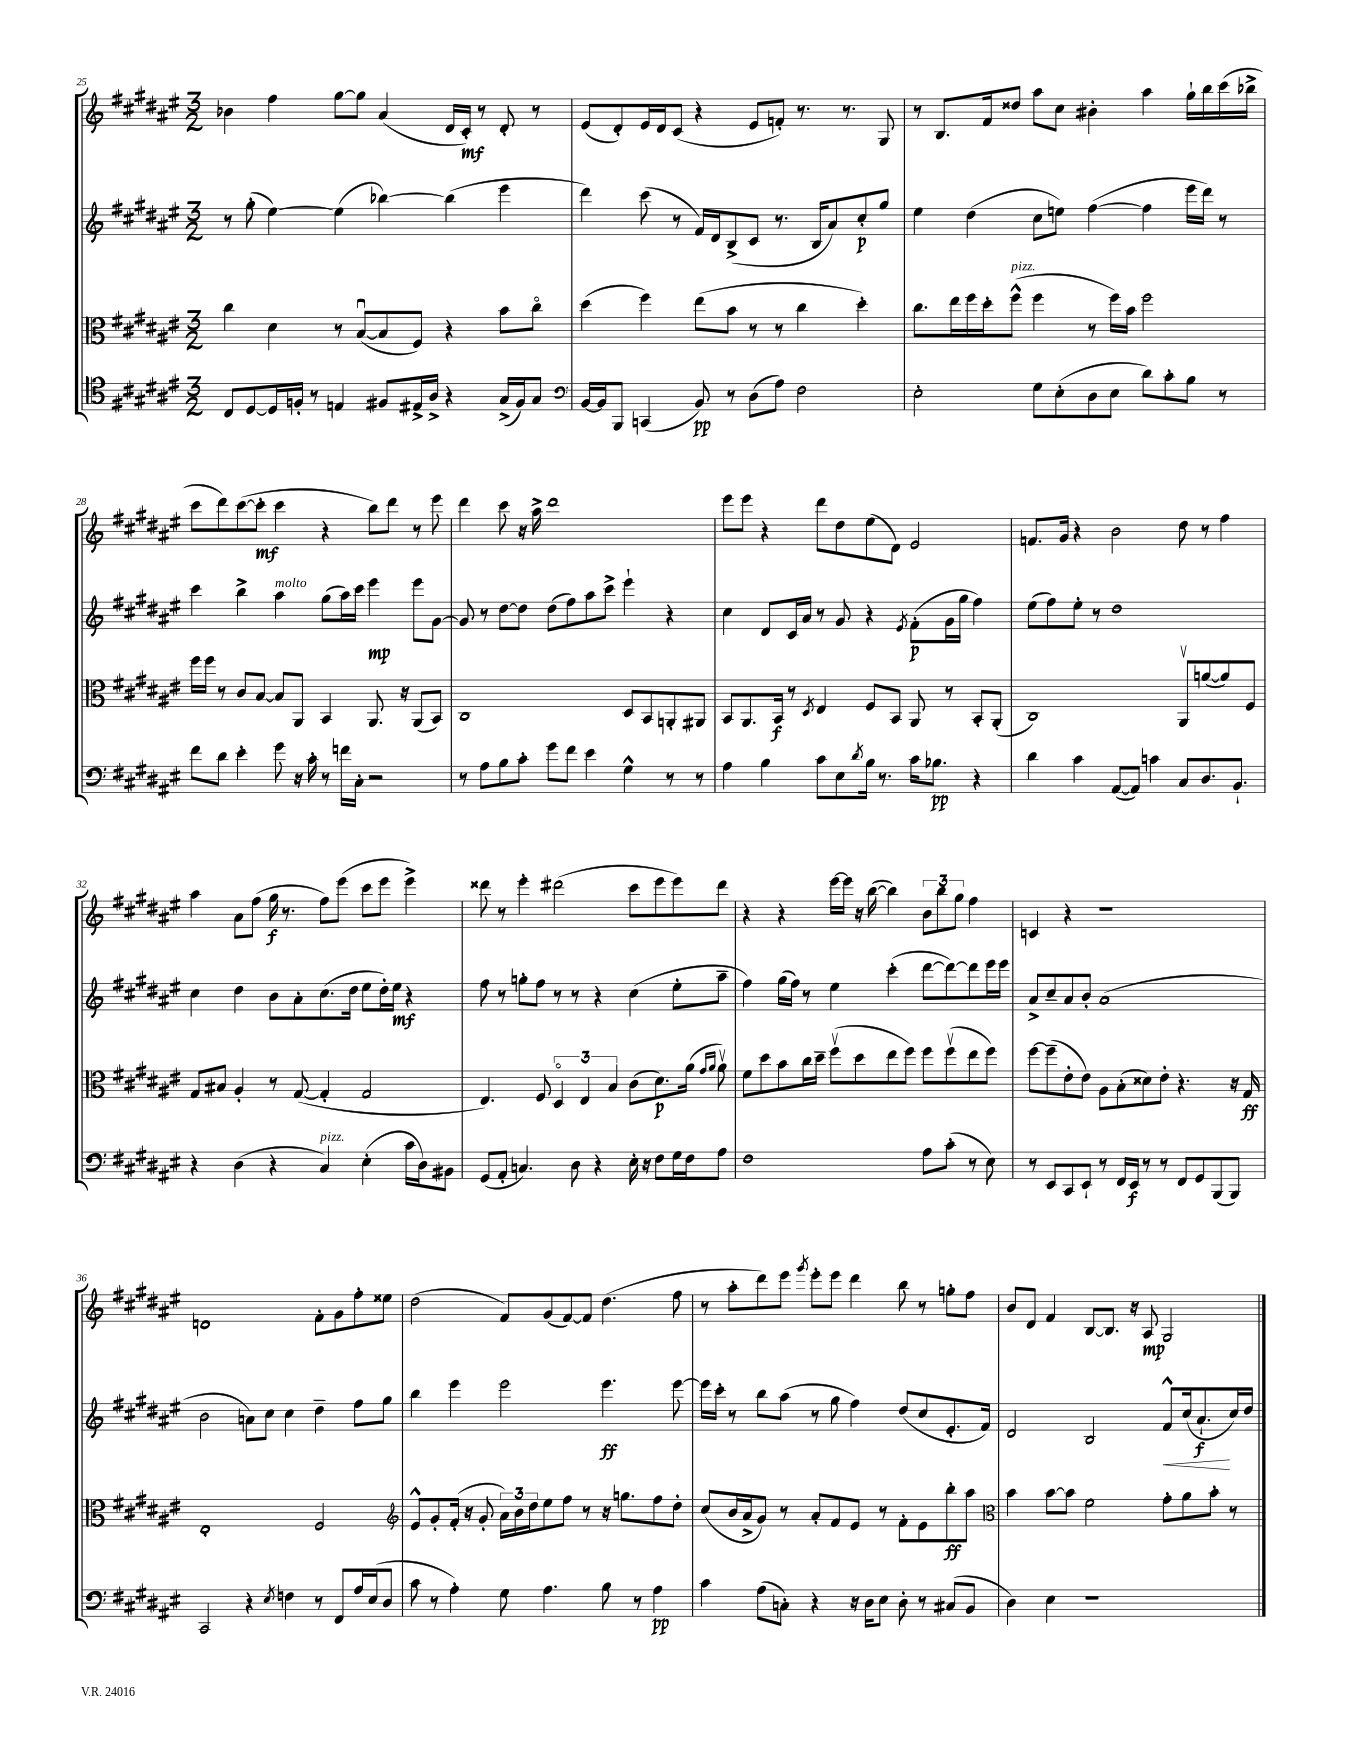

**kern	**kern	**kern	**kern
*staff4	*staff3	*staff2	*staff1
*clefC4	*clefC3	*clefG2	*clefG2
*k[f#c#g#d#a#e#]	*k[f#c#g#d#a#e#]	*k[f#c#g#d#a#e#]	*k[f#c#g#d#a#e#]
*M3/2	*M3/2	*M3/2	*M3/2
8C#	4cc#	8r	4b-
[8D#	.	(8gg#'	.
16D#]	4d#	[4ee#)	4ff#
16F'	.	.	.
8r	.	.	.
4E	8r	(4ee#]	[8gg#
.	([8Bu	.	8gg#]
8F#	8B]	[4bb-)	(4a#
16E#^	8F#)	.	.
16A#^	.	.	.
4r	4r	(4bb-]	16d#
.	.	.	16c#')
.	.	.	8r
(16G#^	8b	4eee#	8d#'
16F#)	.	.	.
8G#	8cc#o	.	8r
=	=	=	=
*clefF4	*	*	*
[16BB	(4dd#	4ddd#)	(8e#
16BB]	.	.	.
8BBB	.	.	8d#')
(4CC	4ff#)	(8ccc#	16e#
.	.	.	16d#
.	.	8r	(8c#
8BB)	(8ee#	16f#)	4r
.	.	16d#	.
8r	8b	(8B^	.
(8D#	8r	8c#	8e#
8A#)	8r	8.r	8f')
2F#	4cc#	.	8.r
.	.	16B	.
.	.	8a#)	.
.	.	.	8.r
.	4dd#')	8cc#'	.
.	.	8gg#	8G#
=	=	=	=
2E#'	8.cc#	4ee#	8r
.	.	.	8.B
.	16ee#	.	.
.	16ff#	(4dd#	.
.	16dd#'	.	16f#
.	(8ff#^^	.	8dd##
8G#	4ff#	8cc#	8aa#
(8E#'	.	8ee)	8cc#
8D#	8r	([4ff#	4b#'
8E#	16ff#)	.	.
.	16b	.	.
8d#)	2ff#	4ff#]	4aa#
8c#'	.	.	.
8B	.	16eee#	16gg#`
.	.	16ddd#)	16bb
8r	.	8r	(16ccc#
.	.	.	16bb-^
=	=	=	=
8f#	16ff#	4ccc#	8ccc#
.	16ff#	.	.
8d#	8r	.	8ddd#)
4e#'	8c#	4bb^	([8ccc#
.	[8B	.	8ccc#']
8g#	8B]	4aa#	4ccc#
16r	8AA#	.	.
16c#'	.	.	.
8r	4BB	(8gg#	4r
16f	.	16aa#)	.
16C#'	.	16ccc#	.
2r	8.AA#	4eee#	8bb)
.	.	.	8ddd#
.	16r	.	.
.	(8AA#	8eee#	8r
.	8BB)	[8g#	8eee#
=	=	=	=
8r	1C#	8g#]	4ddd#
8A#	.	8r	.
8B	.	[8dd#	8ccc#
8c#'	.	8dd#]	16r
.	.	.	16aa#^
8g#	.	(8dd#	1ddd#
8f#	.	8ff#)	.
4e#	.	8aa#	.
.	.	8ccc#^	.
4G#^^	8D#	4eee#`	.
.	8BB	.	.
8r	8AA'	4r	.
8r	8AA#	.	.
=	=	=	=
4A#	8BB	4cc#	8eee#
.	8.AA#	.	8eee#
4B	.	8d#	4r
.	16BB	.	.
.	8r	16c#	.
.	.	16a#	.
.	8qD#	.	.
8c#	4E#	8r	8ddd#
8E#	.	8g#	8dd#
8qd#	.	.	.
16B	8F#	4r	(8ee#
8.r	.	.	.
.	8BB	.	8d#)
.	.	8qe#	.
16c#	8AA#	(8f#'	2e#
8.B-	.	.	.
.	8r	16g#	.
.	.	16gg#	.
4r	8BB'	4ff#)	.
.	(8AA#'	.	.
=	=	=	=
4d#	1C#)	(8ee#	8.f
.	.	8ff#)	.
.	.	.	16g#
4c#	.	8ee#'	4r
.	.	8r	.
([8AA#	.	1dd#	2b
8AA#])	.	.	.
4c	.	.	.
8C#	8AA#v	.	8dd#
8.D#	([8a	.	8r
.	8a])	.	4ff#
8.BB`	.	.	.
.	8F#	.	.
=	=	=	=
4r	8G#	4cc#	4aa#
.	8B#	.	.
(4D#	4A#'	4dd#	8a#
.	.	.	(8ff#
4r	8r	8b	16gg#
.	.	.	8.r
.	([8G#	8a#'	.
4C#)	4G#']	(8.cc#	8ff#)
.	.	.	(8eee#
.	.	16dd#	.
(4E#'	2G#	8ee#	8ccc#
.	.	16dd#')	8eee#
.	.	16ee#	.
16c#	.	4r	4eee#^)
16D#)	.	.	.
8BB#	.	.	.
=	=	=	=
(8GG#	4.E#)	8ff#	8ddd##
8AA#'	.	8r	8r
4.C)	.	8gg'	4eee#'
.	8F#	8ff#	.
.	6D#o	8r	(2ddd#
8D#	.	8r	.
.	6E#	.	.
4r	.	4r	.
.	6B	.	.
16E#'	(8c#	(4cc#	8ccc#
16r	.	.	.
8F#	8.d#)	.	8eee#
16G#	.	8ee#'	8eee#)
16F#	(16a#	.	.
.	16qqg#	.	.
.	16qqa#	.	.
8A#	8a#v)	8aa#~	8ddd#
=	=	=	=
1F#	8f#	4ff#)	4r
.	8dd#	.	.
.	8b	(16gg#	4r
.	.	16ff#)	.
.	16cc#	8r	.
.	16dd#~	.	.
.	(8ff#v	4ee#	[16eee#
.	.	.	16eee#]
.	8dd#	.	16r
.	.	.	([16bb
.	8ee#	(4ccc#'	4bb])
.	8ff#)	.	.
8A#	8ff#	[8ddd#	12b
.	.	.	12bb
(8c#'	(8ff#v	8ddd#_)	.
.	.	.	12gg#
8r	8ee#	8ddd#]	4ff#
8E#)	8ff#)	16eee#	.
.	.	16eee#	.
=	=	=	=
8r	[8ff#	8a#^	4c
8EE#	(8ff#~]	8cc#~	.
8CC#	8e#'	8a#	4r
8EE#`	8e#)	8b'	.
8r	8A#	(1a#	1r
16FF#	(8B'	.	.
16EE#	.	.	.
8r	8d##)	.	.
8r	8e#'	.	.
8FF#	4.r	.	.
8GG#	.	.	.
(8BBB	.	.	.
8BBB)	16r	.	.
.	16G#	.	.
=	=	=	=
2CC#	1E#'	2b	1d
4r	.	8a)	.
.	.	8cc#	.
8qE#	.	.	.
4F	.	4cc#	.
8r	2F#	4dd#~	8f#'
8FF#	.	.	8g#
16A#	.	8ff#	8ff#'
(16E#	.	.	.
8D#	.	8gg#	8ee##
=	=	=	=
*	*clefG2	*	*
8c#	8e#^^	4bb	(2dd#
8r	8g#'	.	.
4A#')	(16f#'	4eee#	.
.	16r	.	.
.	8g#'	.	.
8G#	24a#)	2eee#	8f#)
.	24b	.	.
.	24dd#	.	.
4.A#	8ee#	.	(8g#
.	8ff#	.	[8f#)
.	8r	.	8f#]
8B	16r	4.eee#	(4.dd#
.	8.gg	.	.
8r	.	.	.
4A#	8ff#	.	.
.	8dd#'	[8eee#	8ff#
=	=	=	=
4c#	(8cc#	16eee#]	8r
.	.	16ccc#'	.
.	16b	8r	8aa#'
.	16a#^	.	.
(8A#	8g#)	8bb	8ddd#)
8C')	8r	(8aa#	8eee#
.	.	.	8qggg#
4r	8a#'	8r	8eee#'
.	8f#	8gg#	8eee#
16r	8e#	4ff#)	4ddd#
16D#	.	.	.
8E#	8r	.	.
8D#'	8f#'	(8dd#	8bb
8r	8e#	8cc#	8r
(8C#	8bb'	8.e#'	8gg'
8BB	8aa#	.	8ff#
.	.	16f#)	.
=	=	=	=
*	*clefC3	*	*
4D#)	4b	2d#	8b
.	.	.	8d#
4E#	[8b	.	4f#
.	8b]	.	.
1r	2f#	2B	[8B
.	.	.	8.B]
.	.	.	16r
.	.	.	8A#
.	8g#'	8f#^^	2G#
.	8a#	(16cc#	.
.	.	8.a#`	.
.	8b'	.	.
.	8r	16cc#)	.
.	.	16dd#	.
==	==	==	==
*-	*-	*-	*-
